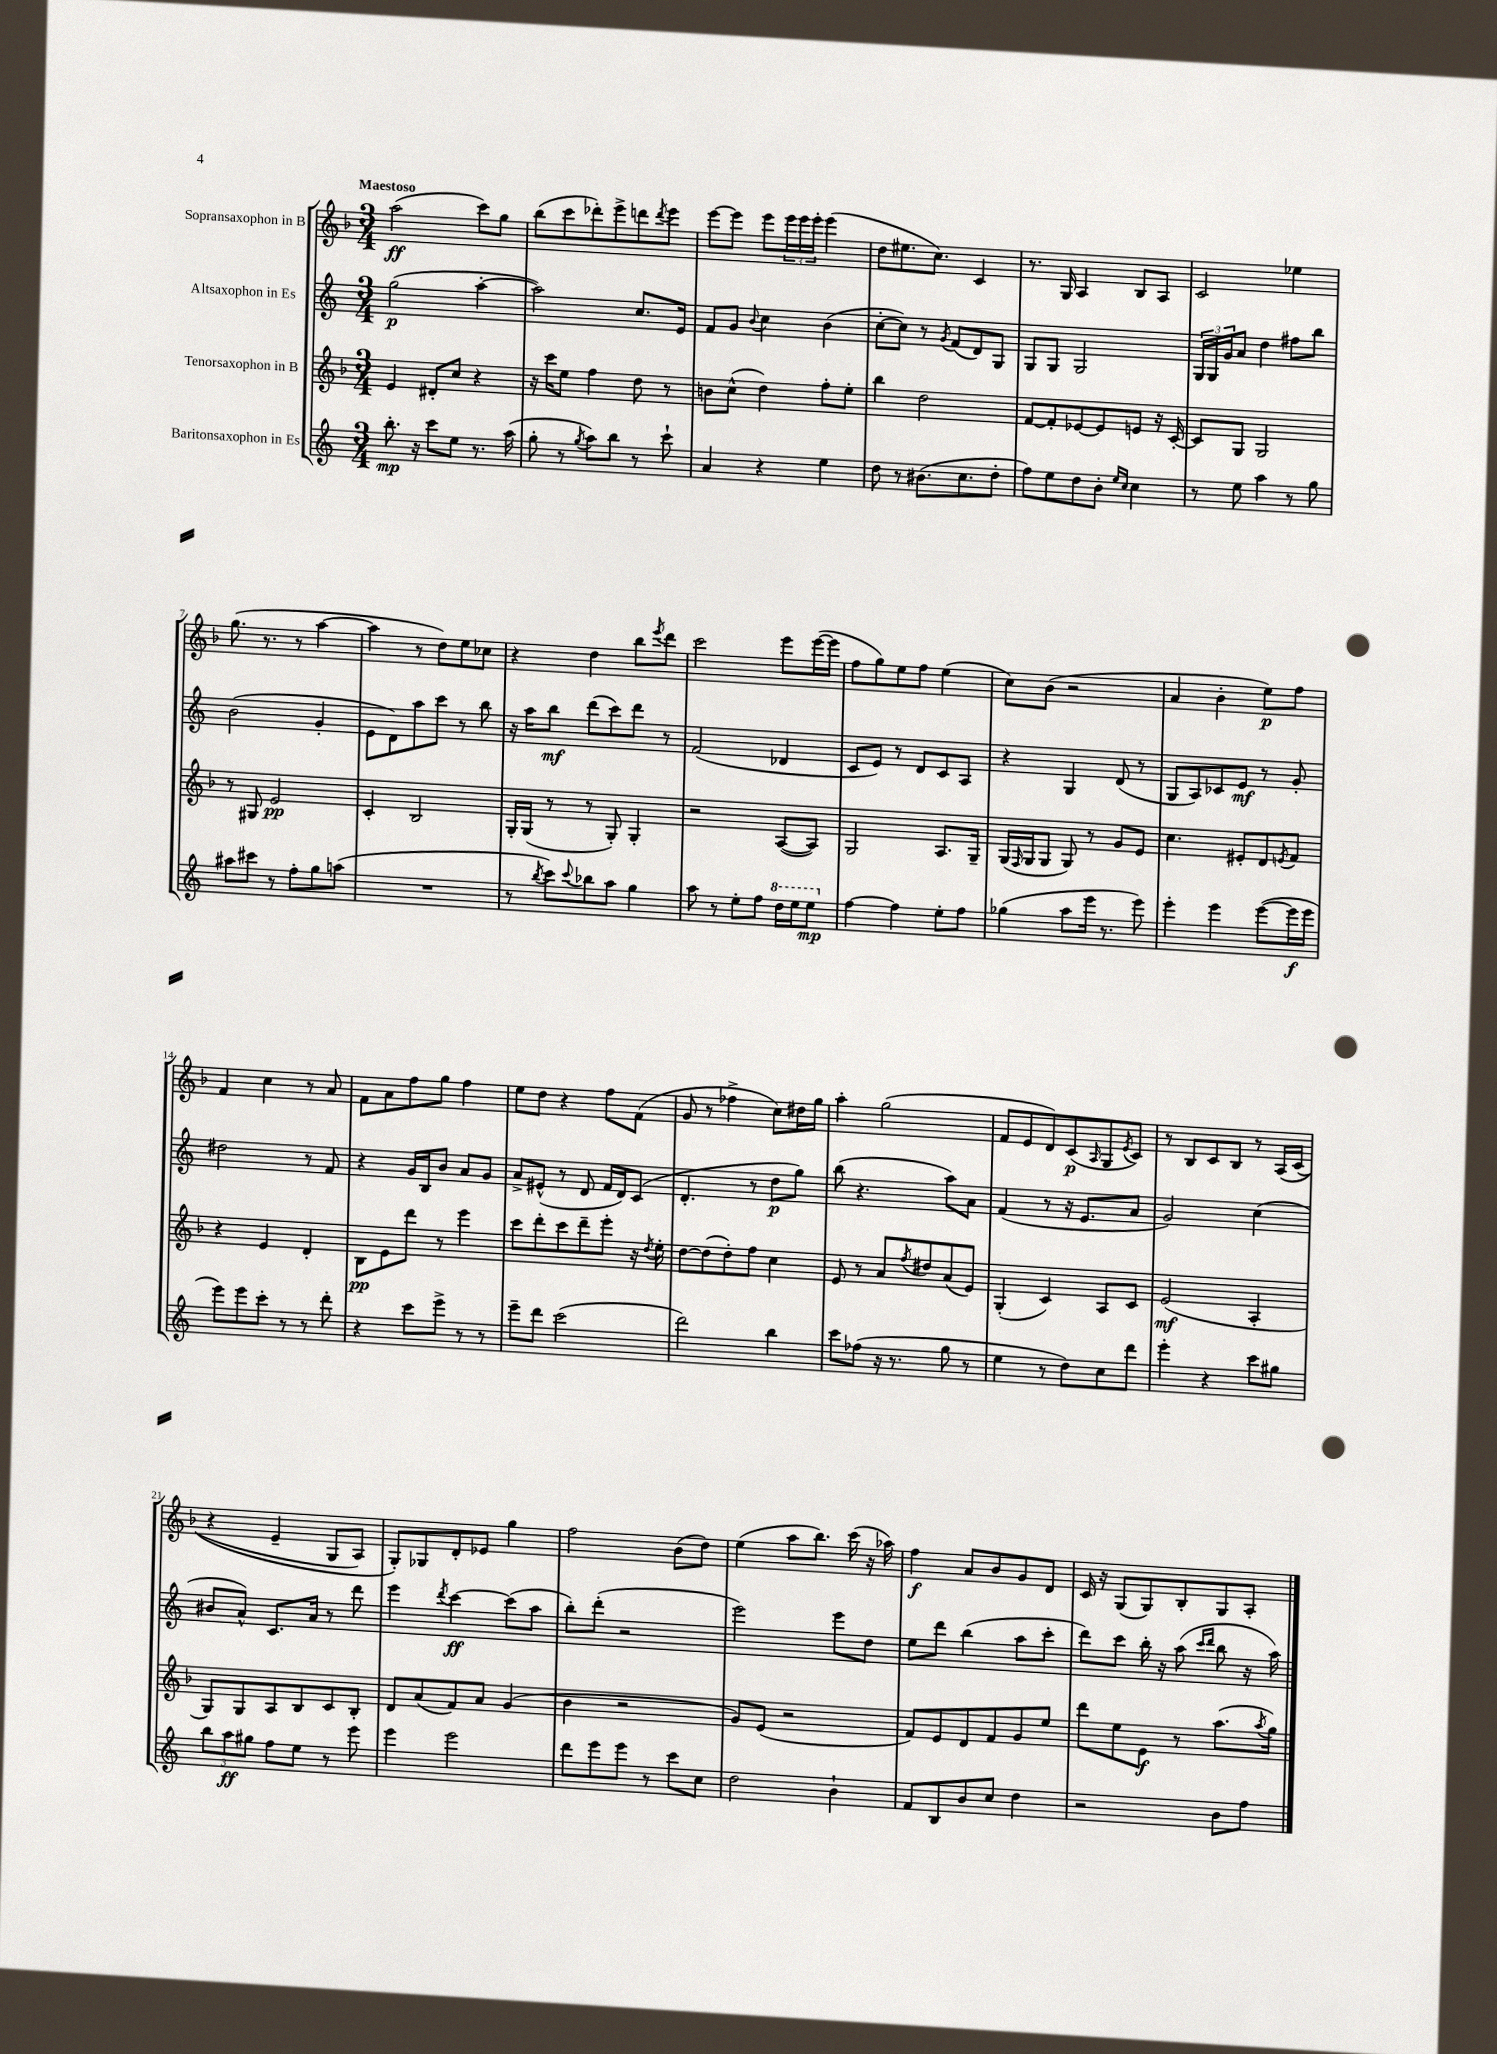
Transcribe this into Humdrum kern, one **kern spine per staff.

**kern	**kern	**kern	**kern
*staff4	*staff3	*staff2	*staff1
*clefG2	*clefG2	*clefG2	*clefG2
*k[]	*k[b-]	*k[]	*k[b-]
*M3/4	*M3/4	*M3/4	*M3/4
8.bb'	4e	(2gg	(2aa
16r	.	.	.
8ccc	8d#'	.	.
8ee	8cc	.	.
8.r	4r	[4aa'	8ccc)
.	.	.	8gg
(16aa	.	.	.
=	=	=	=
8gg'	16r	2aa])	(8bb-
.	16ccc	.	.
8r	8ee	.	8ccc
8qgg	.	.	.
8aa)	4ff	.	8ddd-')
8bb	.	.	8eee^
8r	8dd	8.cc	8ddd
.	.	.	8qddd
8ccc`	8r	.	8eee
.	.	16e	.
=	=	=	=
4a	8b	8f	[8eee
.	(8cc^^	8g	8eee]
.	.	8qqb	.
4r	4dd)	4cc	8eee
.	.	.	24eee
.	.	.	24eee
.	.	.	24eee'
4ee	8ff'	(4b	(4eee
.	8ee'	.	.
=	=	=	=
8dd	4bb-	[8cc'	8dd
8r	.	8cc])	8.ee#
(8.b#	2dd	8r	.
.	.	.	8.cc)
.	.	8qg	.
.	.	(8f	.
8.cc	.	.	.
.	.	8d)	4c
8dd'	.	8G	.
=	=	=	=
8ff)	[8f	8G	8.r
8ee	8f']	8G	.
.	.	.	16G
8dd	[8e-	2G	4A
8b'	8e-]	.	.
16qqee	.	.	.
16qqcc	.	.	.
4cc	8e	.	8B-
.	16r	.	8A
.	[16c'	.	.
=	=	=	=
8r	8c]	24G	2c
.	.	24G	.
.	.	24g	.
8ee	8G	8a	.
4aa	2G	4dd	.
8r	.	8ff#	4ee-
8gg	.	8bb	.
=	=	=	=
8aa#	8r	(2b	(8.gg
8ccc#	8G#	.	.
.	.	.	8.r
8r	2e	.	.
8ff'	.	.	8r
8gg	.	4g'	[4aa
(8aa	.	.	.
=	=	=	=
2.r	4c'	8e	4aa]
.	.	8d)	.
.	2B-	8aa	8r
.	.	8ccc	8dd)
.	.	8r	8ee
.	.	8bb	8cc-
=	=	=	=
8r	16G'	16r	4r
.	(16G	16aa	.
8qbb	.	.	.
8ccc)	8r	8bb	.
8qqccc	.	.	.
8bb-	8r	(8ddd	4dd
8aa	8G')	8ccc)	.
4gg	4G'	8ddd	8bb-
.	.	.	8qeee
.	.	8r	8ddd
=	=	=	=
8aa	2r	(2f	2ccc
8r	.	.	.
8ee'	.	.	.
8ff	.	.	.
16ddd	([8A	4d-	8eee
16eee	.	.	.
8eee	8A])	.	([16eee
.	.	.	16eee]
=	=	=	=
[4ff	2G	8c	8ff
.	.	8e)	8gg)
4ff]	.	8r	8ee
.	.	8d	8ff
8ee'	8.A	8c	(4ee
8ff	.	8A	.
.	16G~	.	.
=	=	=	=
(4gg-	(16G	4r	8cc)
.	16qqF	.	.
.	16G	.	.
.	8G	.	(8b-
8aa	8G)	4G	2r
16eee	8r	.	.
8.r	.	.	.
.	8g	(8d	.
8eee)	8e	8r	.
=	=	=	=
4eee'	4.cc	8G	4a
.	.	8A)	.
4eee	.	8c-	4b-'
.	8e#'	8e	.
([8eee	8d	8r	8ee)
.	8qe	.	.
16eee]	8f	8g'	8ff
16eee	.	.	.
=	=	=	=
8eee)	4r	2dd#	4f
8eee	.	.	.
8ccc'	4e	.	4cc
8r	.	.	.
8r	4d'	8r	8r
8ddd'	.	8f	8a
=	=	=	=
4r	8B-	4r	8f
.	8e	.	8a
8ccc	8ddd	16g	8ff
.	.	16B	.
8eee^	8r	8b	8gg
8r	4eee	8a	4ff
8r	.	8g	.
=	=	=	=
8eee~	8ccc	8a^	8ee
8ddd	8ddd'	(8e#^^	8dd
(2ccc	8ccc	8r	4r
.	8ddd~	8d	.
.	8eee'	16f	8ff
.	.	16d)	.
.	16r	(8c	(8f
.	8qdd	.	.
.	16ee'	.	.
=	=	=	=
2ddd)	[8dd	4.d'	8g
.	(8dd]	.	8r
.	8dd')	.	4ff-^
.	8ff	8r	.
4bb	4cc	8dd	8cc)
.	.	8gg)	16dd#
.	.	.	16gg
=	=	=	=
8ccc	8e	(8bb	4aa'
(8ff-	8r	4.r	.
16r	8a	.	(2gg
8.r	.	.	.
.	8qff	.	.
.	8dd#	.	.
8gg	(8a	8aa)	.
8r	8e)	8a	.
=	=	=	=
4ee	(4G'	(4f	8f
.	.	.	8e
8r	4c)	8r	8d)
8dd)	.	16r	(8c
.	.	8.e	.
.	.	.	16qqA
8cc	8A	.	8G
.	.	.	8qe
8ddd	8c	8a	8c)
=	=	=	=
4eee'	(2e	2g)	8r
.	.	.	8B-
4r	.	.	8c
.	.	.	8B-
8ccc	4A'	(4cc	8r
8gg#	.	.	&(16A
.	.	.	(16c
=	=	=	=
12bb	8G)	8b#	4r
12aa	.	.	.
.	8G	8a^^)	.
12gg#	.	.	.
8ff	8A	8.c	4e~
8ee	8B-	.	.
.	.	16a	.
8r	8c	8r	8G
8eee	8B-'	8ddd	8A)
=	=	=	=
4eee	8d	4eee	8G'&)
.	(8a	.	8G-
.	.	8qddd	.
2eee	8f)	[4ccc	8d'
.	8a	.	8e-
.	(4g	(8ccc]	4gg
.	.	8aa	.
=	=	=	=
8ddd	4b-	8bb')	2ff
8eee	.	(8ddd'	.
8eee	2r	2r	.
8r	.	.	.
8ccc	.	.	(8b-
8cc	.	.	8dd)
=	=	=	=
2dd	8g)	2eee)	(4ee
.	(8e	.	.
.	2r	.	8aa
.	.	.	8.bb-)
4b`	.	8eee	.
.	.	.	(16ccc
.	.	8dd	16r
.	.	.	16aa-)
=	=	=	=
8f	8f)	8ee	4ff
8B	8e	8ddd	.
8b	8d	(4bb	8a
8cc	8f	.	8b-
4dd	8g	8aa	8g
.	8ee	8ccc'	8d
=	=	=	=
2r	8ddd	8ddd)	16c
.	.	.	16r
.	8ee	8ccc	(8G
.	8e	16bb'	8G)
.	.	16r	.
.	8r	(8aa	8B-'
.	.	16qqccc	.
.	.	16qqddd	.
8b	(8.aa	8bb	8G
8ff	.	16r	8A'
.	8qaa	.	.
.	16gg)	16aa)	.
==	==	==	==
*-	*-	*-	*-
